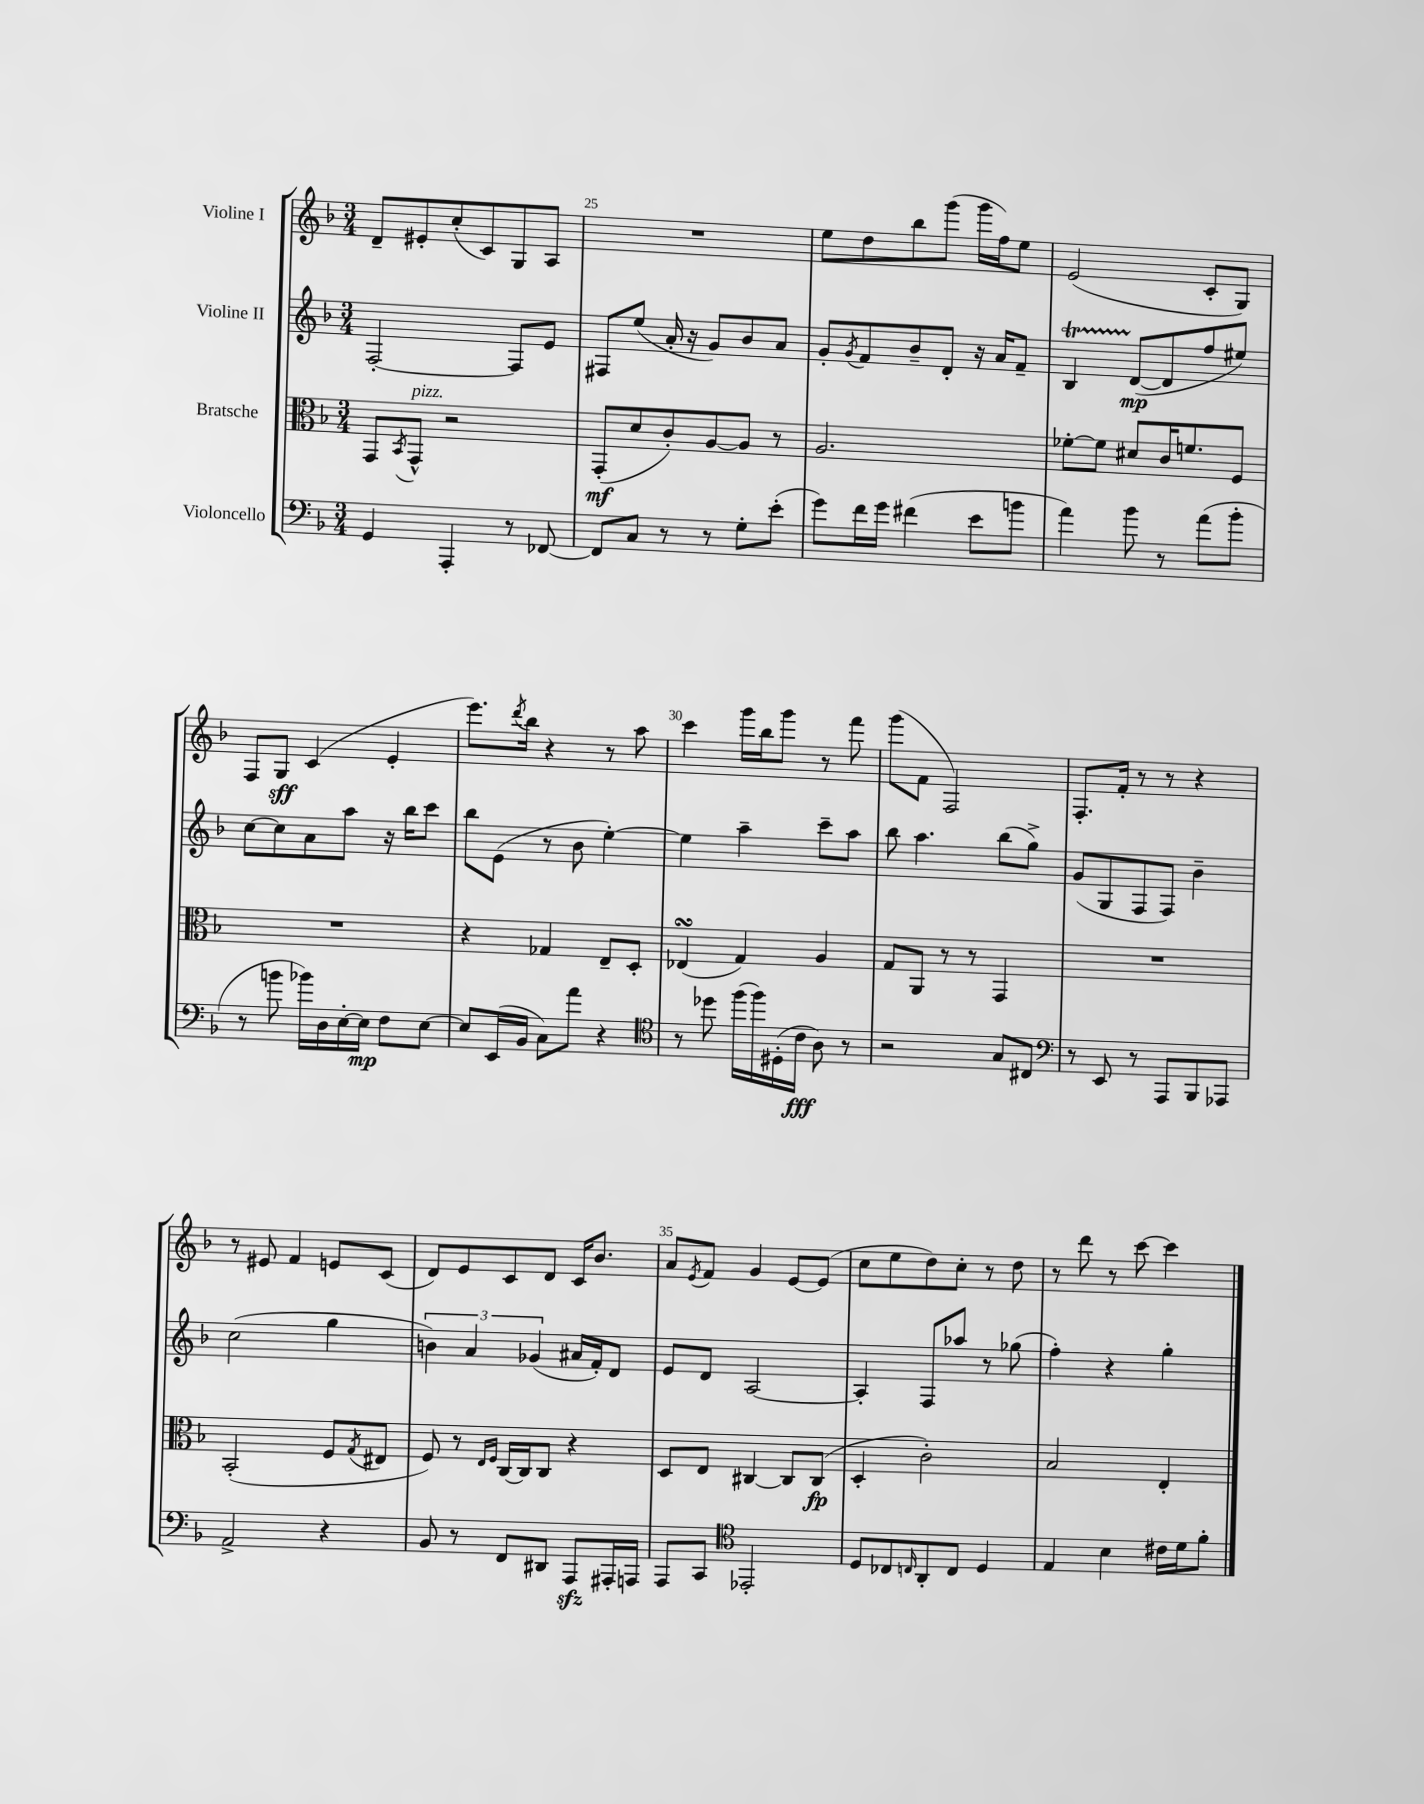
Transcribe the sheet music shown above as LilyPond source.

<<
\new StaffGroup <<
\new Staff = "s0" \with { instrumentName = "Violine I" } {
    \clef treble \key f \major \numericTimeSignature \time 3/4
    d'8-- eis'8-. c''8-.( c'8) g8 a8 |
    R2. |
    e''8 d''8 bes''8 g'''8( g'''16 f''16) e''8 |
    e'2( c'8-. g8) |
    f8 g8\sff c'4( e'4-. |
    e'''8.) \acciaccatura { d'''8 } bes''16 r4 r8 a''8 |
    c'''4 g'''16 bes''16 g'''8 r8 f'''8 |
    g'''8( f'8 f2) |
    f8.-. f'16-. r8 r8 r4 |
    r8 eis'8 f'4 e'8 c'8( |
    d'8) e'8 c'8 d'8 c'16 bes'8. |
    a'8 \acciaccatura { e'8 } f'8 g'4 e'8~ e'8( |
    c''8 e''8 d''8) c''8-. r8 d''8 |
    r8 d'''8 r8 c'''8~ c'''4 \bar "|." |
}
\new Staff = "s1" \with { instrumentName = "Violine II" } {
    \clef treble \key f \major \numericTimeSignature \time 3/4
    f2~-. f8 e'8 |
    fis8 e''8( a'16-. r16 g'8) bes'8 a'8 |
    g'8-. \acciaccatura { g'8 } f'8 bes'8-- d'8-. r16 a'16 f'8-- |
    bes4\startTrillSpan d'8~\stopTrillSpan\mp( d'8 f''8 eis''8) |
    c''8~ c''8 a'8 a''8 r16 bes''16 c'''8 |
    bes''8 e'8( r8 bes'8 e''4~-.) |
    e''4 a''4-- c'''8-- a''8 |
    bes''8 a''4. bes''8( g''8->) |
    g'8( g8 f8 f8) bes'4-- |
    c''2( g''4 |
    \tuplet 3/2 { b'4) a'4 ges'4( } ais'16 f'16-.) d'8 |
    e'8 d'8 a2~ |
    a4-. f8 aes''8 r8 ges''8( |
    f''4-.) r4 g''4-. \bar "|." |
}
\new Staff = "s2" \with { instrumentName = "Bratsche" } {
    \clef alto \key f \major \numericTimeSignature \time 3/4
    g,8 \acciaccatura { bes,8 } g,8-^^\markup { \italic "pizz." } r2 |
    g,8-.\mf( d'8 c'8-.) a8~ a8 r8 |
    a2. |
    fes'8~-. fes'8 dis'8 c'16 f'8. f8 |
    R2. |
    r4 ges4 e8-- d8-. |
    ees4\turn( g4) a4 |
    g8 a,8 r8 r8 g,4 |
    R2. |
    bes,2-.( f8 \acciaccatura { g8 } eis8 |
    f8) r8 \grace { e16 f16 } c16~ c16 c8 r4 |
    d8 e8 cis4~ cis8 cis8\fp( |
    d4-. c'2-.) |
    bes2 e4-. \bar "|." |
}
\new Staff = "s3" \with { instrumentName = "Violoncello" } {
    \clef bass \key f \major \numericTimeSignature \time 3/4
    g,4 a,,4-. r8 fes,8~ |
    fes,8 c8 r8 r8 g8-. e'8-.( |
    g'8) f'16 g'16 fis'4( e'8 b'8 |
    a'4) bes'8 r8 a'8( bes'8-. |
    r8 b'8 bes'16) d16 e16~-. e16\mp f8 e8~ |
    e8 e,16( bes,16 c8) a'8 r4 |
    \clef tenor r8 des''8 f''16( f''16) dis16-.( c'16\fff a8) r8 |
    r2 g8 cis8 |
    \clef bass r8 e,8 r8 a,,8 bes,,8 aes,,8 |
    a,2-> r4 |
    bes,8 r8 f,8 dis,8 a,,8\sfz ais,,16-. a,,16 |
    a,,8 c,8 \clef tenor ees,2-. |
    d8 ces8 \grace { c16 } a,8-. c8 d4 |
    e4 bes4 cis'16 d'16 f'8-. \bar "|." |
}
>>
>>
\layout { \context { \Score currentBarNumber = #24 \override BarNumber.break-visibility = ##(#f #t #t) barNumberVisibility = #(every-nth-bar-number-visible 5) } }
